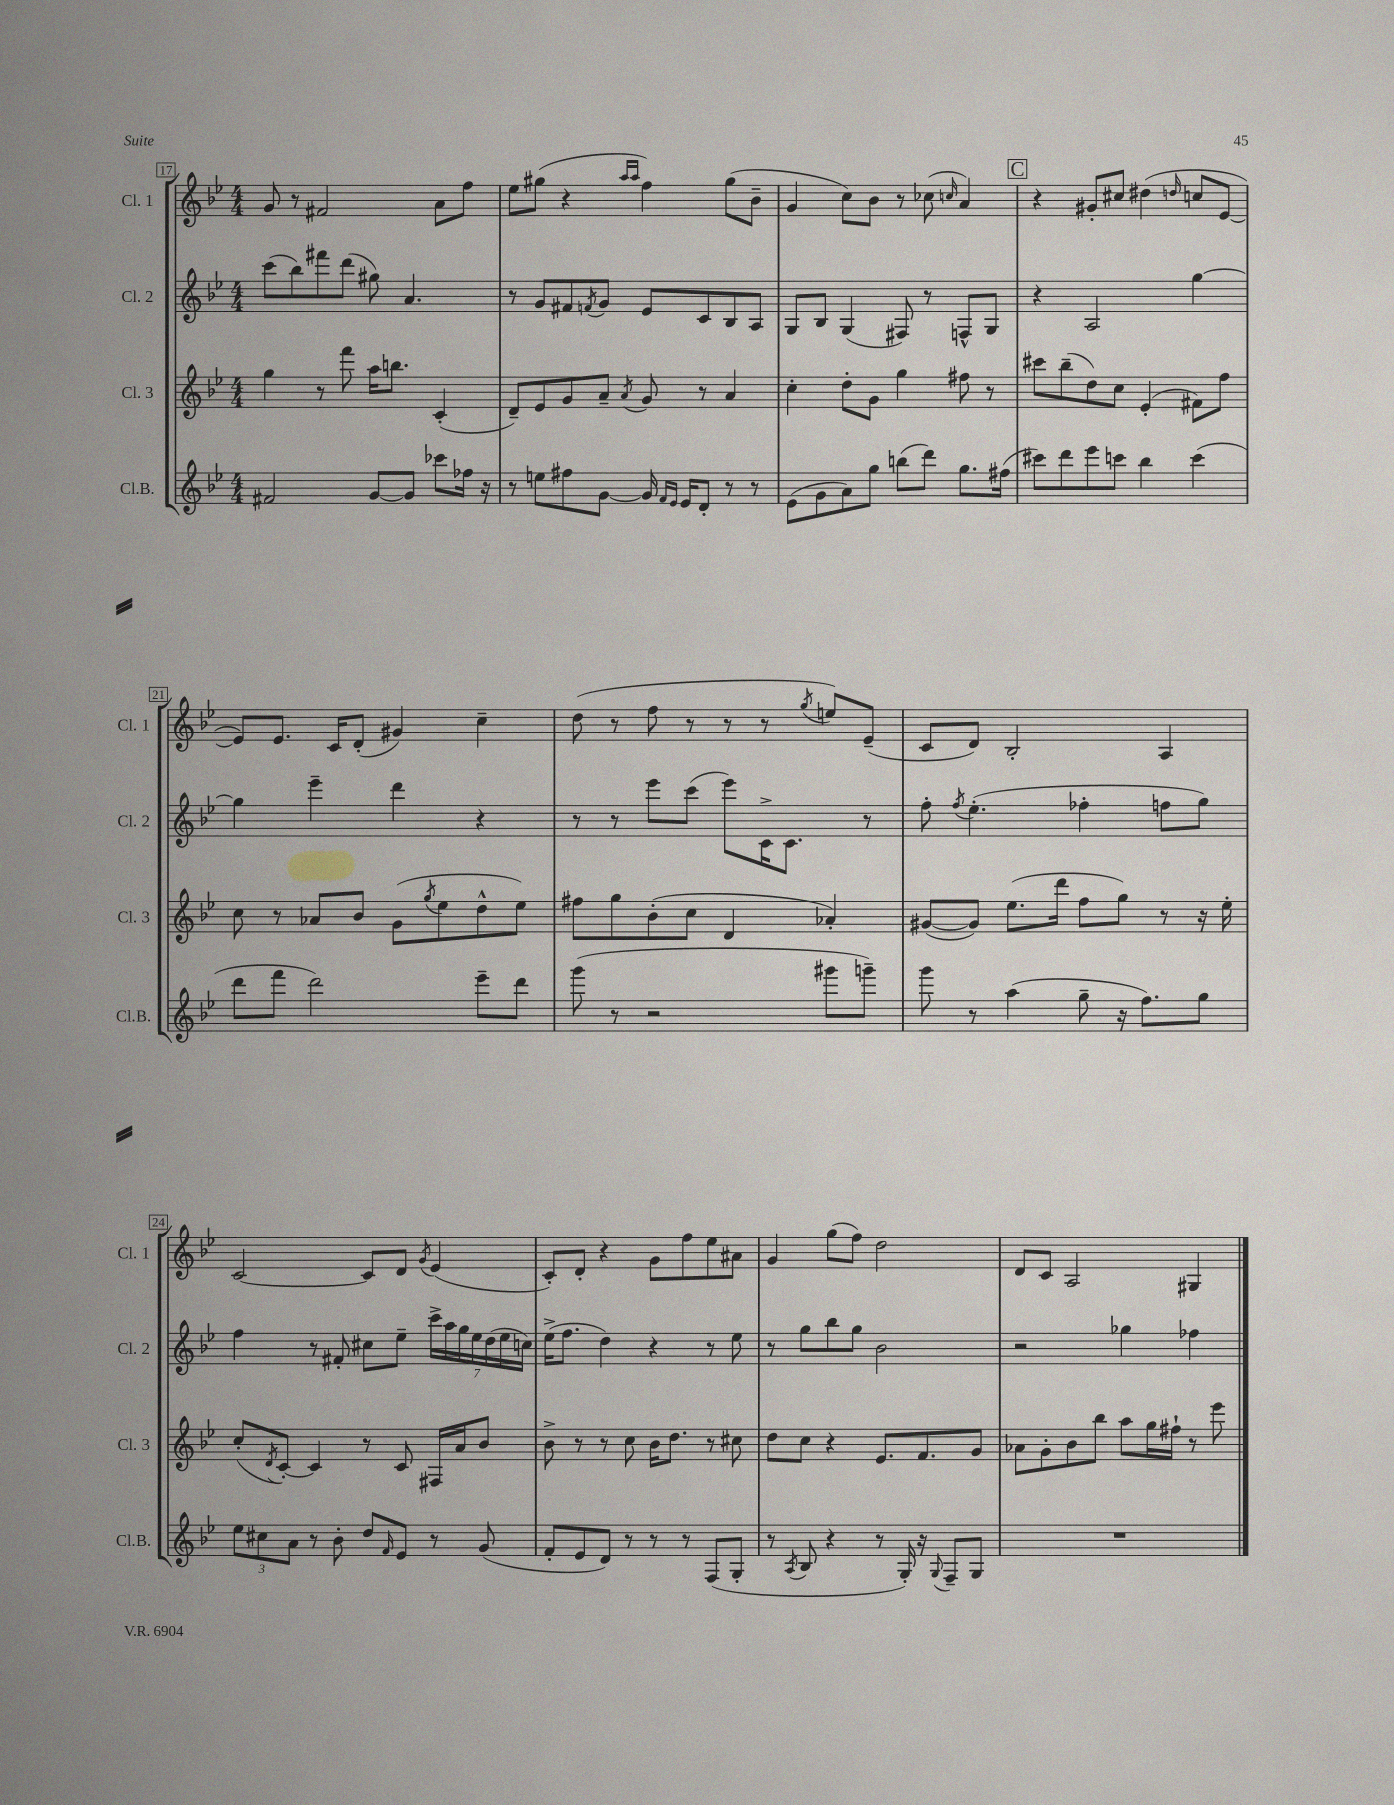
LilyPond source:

<<
\new StaffGroup <<
\new Staff = "s0" \with { instrumentName = "Cl. 1" shortInstrumentName = "Cl. 1" } {
    \clef treble \key bes \major \numericTimeSignature \time 4/4
    g'8 r8 fis'2 a'8 f''8 |
    ees''8 gis''8( r4 \grace { a''16 a''16 } f''4) gis''8( bes'8-- |
    g'4 c''8) bes'8 r8 ces''8( \grace { c''16 } a'4) |
    \mark \markup { \box "C" } r4 gis'8-. cis''8 dis''4( \grace { d''16 } c''8 ees'8~ |
    ees'8) ees'8. c'16 d'8-.( gis'4) c''4-- |
    d''8( r8 f''8 r8 r8 r8 \acciaccatura { g''8 } e''8) ees'8--( |
    c'8 d'8) bes2-. a4 |
    c'2~ c'8 d'8 \acciaccatura { g'8 } ees'4( |
    c'8-.) d'8-. r4 g'8 f''8 ees''8 ais'8 |
    g'4 g''8( f''8) d''2 |
    d'8 c'8 a2 gis4 \bar "|." |
}
\new Staff = "s1" \with { instrumentName = "Cl. 2" shortInstrumentName = "Cl. 2" } {
    \clef treble \key bes \major \numericTimeSignature \time 4/4
    c'''8( bes''8) fis'''8 d'''8( gis''8) a'4. |
    r8 g'8 fis'8 \acciaccatura { f'8 } g'8 ees'8 c'8 bes8 a8 |
    g8 bes8 g4( fis8) r8 f8-^ g8 |
    \mark \markup { \box "C" } r4 a2 g''4~ |
    g''4 ees'''4-- d'''4 r4 |
    r8 r8 ees'''8 c'''8( ees'''8) c'16-> c'8. r8 |
    f''8-. \acciaccatura { f''8 } ees''4.-.( fes''4-. f''8 g''8) |
    f''4 r8 fis'8-. cis''8 ees''8-- \tuplet 7/4 { c'''16-> a''16 g''16 ees''16 d''16( ees''16 c''16) } |
    ees''16->( f''8. d''4) r4 r8 ees''8 |
    r8 g''8 bes''8 g''8 bes'2 |
    r2 ges''4 fes''4 \bar "|." |
}
\new Staff = "s2" \with { instrumentName = "Cl. 3" shortInstrumentName = "Cl. 3" } {
    \clef treble \key bes \major \numericTimeSignature \time 4/4
    g''4 r8 f'''8 a''16 b''8. c'4-.( |
    d'8--) ees'8 g'8 a'8-- \acciaccatura { a'8 } g'8 r8 a'4 |
    c''4-. d''8-. g'8 g''4 fis''8 r8 |
    \mark \markup { \box "C" } cis'''8 bes''8--( d''8) c''8 ees'4-.( fis'8) f''8 |
    c''8 r8 aes'8 bes'8 g'8( \acciaccatura { g''8 } ees''8 d''8-^ ees''8) |
    fis''8 g''8 bes'8-.( c''8 d'4 aes'4-.) |
    gis'8~( gis'8) ees''8.( d'''16 f''8 g''8) r8 r16 ees''16-. |
    c''8-.( \acciaccatura { d'8 } c'8~-.) c'4 r8 c'8 fis16 a'16 bes'8 |
    bes'8-> r8 r8 c''8 bes'16 d''8. r8 cis''8 |
    d''8 c''8 r4 ees'8. f'8. g'8 |
    aes'8 g'8-. bes'8 bes''8 a''8 g''16 fis''16-! r8 ees'''8 \bar "|." |
}
\new Staff = "s3" \with { instrumentName = "Cl.B." shortInstrumentName = "Cl.B." } {
    \clef treble \key bes \major \numericTimeSignature \time 4/4
    fis'2 g'8~ g'8 ces'''8 fes''16 r16 |
    r8 e''8 fis''8 g'8~ g'16 \grace { f'16 ees'16 } ees'16 d'8-. r8 r8 |
    ees'8( g'8 a'8) g''8 b''8( d'''8) g''8. fis''16( |
    \mark \markup { \box "C" } cis'''8) d'''8 ees'''8 c'''8 bes''4 c'''4( |
    d'''8 f'''8 d'''2) ees'''8-- d'''8 |
    g'''8( r8 r2 gis'''8 g'''8--) |
    g'''8 r8 a''4( g''8-- r16 f''8.) g''8 |
    \tuplet 3/2 { ees''8 cis''8 a'8 } r8 bes'8-. d''8 \grace { f'16 } ees'8 r8 g'8( |
    f'8-. ees'8 d'8) r8 r8 r8 f8( g8-. |
    r8 \acciaccatura { a8 } bes8 r4 r8 g16-.) r16 \appoggiatura { g8 } f8-- g8 |
    R1 \bar "|." |
}
>>
>>
\layout { \context { \Score currentBarNumber = #17 \override BarNumber.stencil = #(make-stencil-boxer 0.1 0.3 ly:text-interface::print) } }
